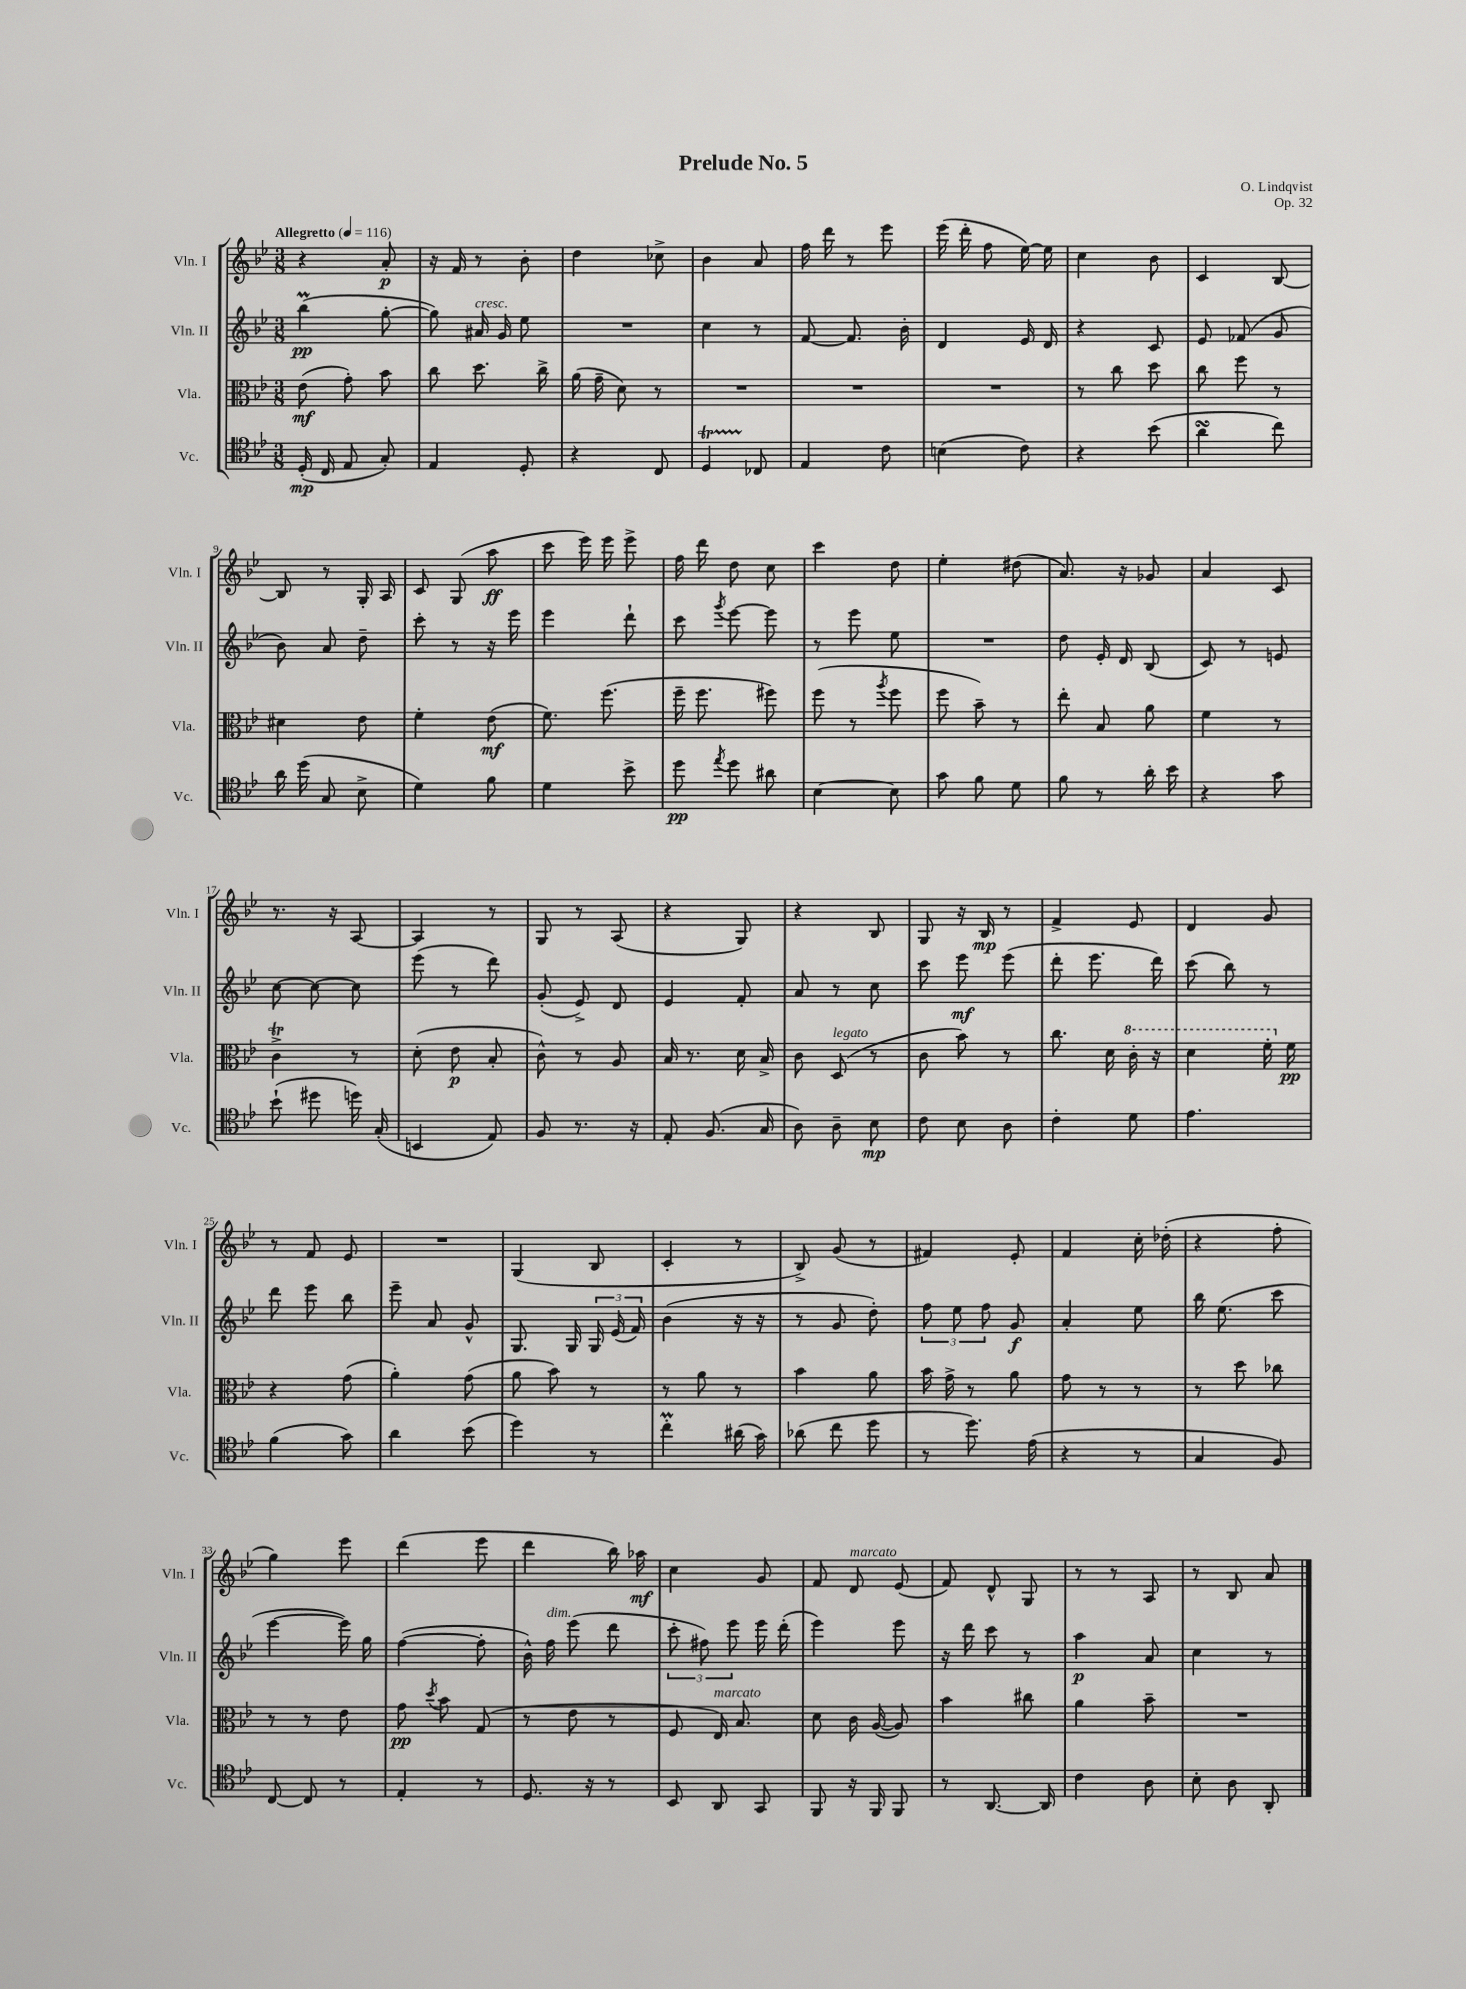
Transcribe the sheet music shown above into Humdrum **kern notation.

**kern	**dynam	**kern	**dynam	**kern	**dynam	**kern	**dynam
*part4	*part4	*part3	*part3	*part2	*part2	*part1	*part1
*staff4	*staff4	*staff3	*staff3	*staff2	*staff2	*staff1	*staff1
*I"Vc.	*	*I"Vla.	*	*I"Vln. II	*	*I"Vln. I	*
*I'Vc.	*	*I'Vla.	*	*I'Vln. II	*	*I'Vln. I	*
*clefC4	*	*clefC3	*	*clefG2	*	*clefG2	*
*k[b-e-]	*	*k[b-e-]	*	*k[b-e-]	*	*k[b-e-]	*
*M3/8	*	*M3/8	*	*M3/8	*	*M3/8	*
*MM116	*	*MM116	*	*MM116	*	*MM116	*
=1	=1	=1	=1	=1	=1	=1	=1
!	!	!	!	!	!	!LO:TX:a:B:t=Allegretto	!
(16D'/	mp	(8e-\	mf	(4bb-M\	pp	4r	.
16C/	.	.	.	.	.	.	.
8E-/	.	8g'\)	.	.	.	.	.
8G'/)	.	8b-\	.	[8gg'\	.	8a'/	p
=2	=2	=2	=2	=2	=2	=2	=2
4E-/	.	8cc\	.	8gg\])	.	16r	.
.	.	.	.	.	.	16f/	.
!	!	!	!	!LO:TX:a:i:t=cresc.	!	!	!
.	.	8.dd\	.	16a#X/	.	8r	.
.	.	.	.	16g/	.	.	.
8D'/	.	.	.	8ee-\	.	8b-'\	.
.	.	16cc^\	.	.	.	.	.
=3	=3	=3	=3	=3	=3	=3	=3
4r	.	(16a\	.	4.r	.	4dd\	.
.	.	16g~\	.	.	.	.	.
.	.	8d\)	.	.	.	.	.
8C/	.	8r	.	.	.	8cc-X^\	.
=4	=4	=4	=4	=4	=4	=4	=4
4Dt/	.	4.r	.	4cc\	.	4b-\	.
8C-X/	.	.	.	8r	.	8a/	.
=5	=5	=5	=5	=5	=5	=5	=5
4E-/	.	4.r	.	[8f/	.	16ff\	.
.	.	.	.	.	.	16ddd\	.
.	.	.	.	8.f/]	.	8r	.
8c\	.	.	.	.	.	8eee-\	.
.	.	.	.	16b-'\	.	.	.
=6	=6	=6	=6	=6	=6	=6	=6
(4Bn\	.	4.r	.	4d/	.	(16eee-\	.
.	.	.	.	.	.	16ddd'\	.
.	.	.	.	.	.	8ff\	.
8c\)	.	.	.	16e-/	.	[16ee-\)	.
.	.	.	.	16d/	.	16ee-\]	.
=7	=7	=7	=7	=7	=7	=7	=7
4r	.	8r	.	4r	.	4cc\	.
.	.	8cc\	.	.	.	.	.
(8b-\	.	8dd\	.	8c/	.	8b-\	.
=8	=8	=8	=8	=8	=8	=8	=8
4asSsS\	.	8cc\	.	8e-/	.	4c/	.
.	.	8ff\	.	(8f-X/	.	.	.
8cc\)	.	8r	.	8g/	.	[8B-/	.
!!LO:LB:g=z
=9	=9	=9	=9	=9	=9	=9	=9
16a\	.	4d#X\	.	8b-\)	.	8B-/]	.
(16dd\	.	.	.	.	.	.	.
8G/	.	.	.	8a/	.	8r	.
8B-^\	.	8e-\	.	8dd~\	.	16G'/	.
.	.	.	.	.	.	16A/	.
=10	=10	=10	=10	=10	=10	=10	=10
4d\)	.	4f'\	.	8ccc'\	.	8c/	.
.	.	.	.	8r	.	(8G/	.
8f\	.	(8e-\	mf	16r	.	8aa\	ff
.	.	.	.	16eee-\	.	.	.
=11	=11	=11	=11	=11	=11	=11	=11
4d\	.	8.f\)	.	4eee-\	.	8ccc\	.
.	.	.	.	.	.	16eee-\)	.
.	.	(8.ff\	.	.	.	16eee-\	.
8b-^\	.	.	.	8ddd`\	.	8eee-^\	.
=12	=12	=12	=12	=12	=12	=12	=12
8dd\	pp	16ff~\	.	8ccc\	.	16ff\	.
.	.	8.ff\	.	.	.	16ddd\	.
8qee-/	.	.	.	8qggg/	.	.	.
8dd\	.	.	.	[8eee-\	.	8dd\	.
8a#X\	.	8ff#X\)	.	8eee-\]	.	8cc\	.
=13	=13	=13	=13	=13	=13	=13	=13
[4B-\	.	(8ff\	.	8r	.	4ccc\	.
.	.	8r	.	8eee-\	.	.	.
.	.	8qaa/	.	.	.	.	.
8B-\]	.	8ff\	.	8ee-\	.	8dd\	.
=14	=14	=14	=14	=14	=14	=14	=14
8g\	.	8ff\	.	4.r	.	4ee-'\	.
8f\	.	8b-~\)	.	.	.	.	.
8d\	.	8r	.	.	.	(8dd#X\	.
=15	=15	=15	=15	=15	=15	=15	=15
8f\	.	8ee-'\	.	8dd\	.	8.a/)	.
8r	.	8B-/	.	16e-'/	.	.	.
.	.	.	.	16d/	.	16r	.
16a'\	.	8a\	.	(8B-/	.	8g-X/	.
16b-\	.	.	.	.	.	.	.
=16	=16	=16	=16	=16	=16	=16	=16
4r	.	4f\	.	8c/)	.	4a/	.
.	.	.	.	8r	.	.	.
8g\	.	8r	.	8en/	.	8c/	.
!!LO:LB:g=z
=17	=17	=17	=17	=17	=17	=17	=17
(8b-`\	.	4cT^\	.	[8cc\	.	8.r	.
8dd#X\	.	.	.	8cc\_	.	.	.
.	.	.	.	.	.	16r	.
16ddn\)	.	8r	.	8cc\]	.	[8A/	.
(16G'/	.	.	.	.	.	.	.
=18	=18	=18	=18	=18	=18	=18	=18
4BBn/	.	(8d'\	.	(8eee-\	.	4A/]	.
.	.	8e-\	p	8r	.	.	.
8E-/)	.	8B-'/	.	8ddd\)	.	8r	.
=19	=19	=19	=19	=19	=19	=19	=19
8F/	.	8c^^\)	.	(8g'/	.	8G/	.
8.r	.	8r	.	8e-^/)	.	8r	.
.	.	8A/	.	8d/	.	(8A/	.
16r	.	.	.	.	.	.	.
=20	=20	=20	=20	=20	=20	=20	=20
8E-'/	.	16B-/	.	4e-/	.	4r	.
.	.	8.r	.	.	.	.	.
(8.F/	.	.	.	.	.	.	.
.	.	16d\	.	8f'/	.	8G/)	.
16G/	.	16B-^/	.	.	.	.	.
=21	=21	=21	=21	=21	=21	=21	=21
8A\)	.	8c\	.	8a/	.	4r	.
!	!	!LO:TX:a:i:t=legato	!	!	!	!	!
8A~\	.	(8D/	.	8r	.	.	.
8B-\	mp	8r	.	8cc\	.	8B-/	.
=22	=22	=22	=22	=22	=22	=22	=22
8c\	.	8c\	.	8ccc\	.	8G/	.
8B-\	.	8b-\)	.	8eee-\	mf	16r	.
.	.	.	.	.	.	16B-/	mp
8A\	.	8r	.	(8eee-\	.	8r	.
=23	=23	=23	=23	=23	=23	=23	=23
4c'\	.	8.cc\	.	8ddd'\	.	4f^/	.
.	.	.	.	8.eee-\	.	.	.
.	.	16d\	.	.	.	.	.
*	*	*8va	*	*	*	*	*
8d\	.	16cc'\	.	.	.	8e-/	.
.	.	16r	.	16ddd\)	.	.	.
=24	=24	=24	=24	=24	=24	=24	=24
4.e-\	.	4dd\	.	(8ccc\	.	4d/	.
.	.	.	.	8bb-\)	.	.	.
.	.	16ff'\	.	8r	.	8g/	.
*	*	*X8va	*	*	*	*	*
.	.	16f\	pp	.	.	.	.
!!LO:LB:g=z
=25	=25	=25	=25	=25	=25	=25	=25
(4f\	.	4r	.	8ddd\	.	8r	.
.	.	.	.	8eee-\	.	8f/	.
8g\)	.	(8g\	.	8bb-\	.	8e-/	.
=26	=26	=26	=26	=26	=26	=26	=26
4a\	.	4a'\)	.	8eee-~\	.	4.r	.
.	.	.	.	8a/	.	.	.
(8b-\	.	(8g\	.	8g^^/	.	.	.
=27	=27	=27	=27	=27	=27	=27	=27
4dd\)	.	8a\	.	8.G/	.	(4G/	.
.	.	8b-\)	.	.	.	.	.
.	.	.	.	16G/	.	.	.
8r	.	8r	.	24G/	.	8B-/	.
.	.	.	.	(24e-/	.	.	.
.	.	.	.	24f/)	.	.	.
=28	=28	=28	=28	=28	=28	=28	=28
4ccM'\	.	8r	.	(4b-\	.	4c'/	.
.	.	8a\	.	.	.	.	.
(16a#X\	.	8r	.	16r	.	8r	.
16g\)	.	.	.	16r	.	.	.
=29	=29	=29	=29	=29	=29	=29	=29
(8a-X\	.	4b-\	.	8r	.	8B-^/)	.
8cc\	.	.	.	8g/	.	(8g/	.
8dd\	.	8a\	.	8dd'\)	.	8r	.
=30	=30	=30	=30	=30	=30	=30	=30
8r	.	16b-\	.	12ff\	.	4f#X/)	.
.	.	16g^\	.	.	.	.	.
.	.	.	.	12ee-\	.	.	.
8.dd\)	.	8r	.	.	.	.	.
.	.	.	.	12ff\	.	.	.
.	.	8a\	.	8g/	f	8e-'/	.
(16e-\	.	.	.	.	.	.	.
=31	=31	=31	=31	=31	=31	=31	=31
4r	.	8g\	.	4a'/	.	4f/	.
.	.	8r	.	.	.	.	.
8r	.	8r	.	8ee-\	.	16cc'\	.
.	.	.	.	.	.	(16dd-X'\	.
=32	=32	=32	=32	=32	=32	=32	=32
4G/	.	8r	.	16bb-\	.	4r	.
.	.	.	.	(8.ee-\	.	.	.
.	.	8dd\	.	.	.	.	.
8F/)	.	8cc-X\	.	8ccc\	.	8ff'\	.
!!LO:LB:g=z
=33	=33	=33	=33	=33	=33	=33	=33
[8C/	.	8r	.	[4eee-\	.	4gg\)	.
8C/]	.	8r	.	.	.	.	.
8r	.	8e-\	.	16eee-\])	.	8eee-\	.
.	.	.	.	16gg\	.	.	.
=34	=34	=34	=34	=34	=34	=34	=34
4E-'/	.	8g\	pp	([4ff\	.	(4ddd\	.
.	.	8qdd/	.	.	.	.	.
.	.	8b-\	.	.	.	.	.
8r	.	(8G/	.	8ff'\]	.	8eee-\	.
=35	=35	=35	=35	=35	=35	=35	=35
8.D/	.	8r	.	16b-^^\)	.	4ddd\	.
!	!	!	!	!LO:TX:a:i:t=dim.	!	!	!
.	.	.	.	16ff\	.	.	.
.	.	8e-\	.	(8eee-\	.	.	.
16r	.	.	.	.	.	.	.
8r	.	8r	.	8ddd\	.	16bb-\)	.
.	.	.	.	.	.	16aa-X\	mf
=36	=36	=36	=36	=36	=36	=36	=36
8BB-/	.	8F/	.	12ccc'\	.	4cc\	.
.	.	.	.	12ff#X\)	.	.	.
!	!	!LO:TX:a:i:t=marcato	!	!	!	!	!
8AA/	.	16E-/)	.	.	.	.	.
.	.	.	.	12eee-\	.	.	.
.	.	8.B-/	.	.	.	.	.
8GG/	.	.	.	16eee-\	.	8g/	.
.	.	.	.	(16ddd'\	.	.	.
=37	=37	=37	=37	=37	=37	=37	=37
8FF/	.	8d\	.	4eee-\)	.	8f/	.
!	!	!	!	!	!	!LO:TX:a:i:t=marcato	!
16r	.	16c\	.	.	.	8d/	.
16FF/	.	([16A/	.	.	.	.	.
8FF/	.	8A/])	.	8eee-\	.	(8e-/	.
=38	=38	=38	=38	=38	=38	=38	=38
8r	.	4b-\	.	16r	.	8f/)	.
.	.	.	.	16ddd\	.	.	.
[8.AA/	.	.	.	8ccc\	.	8d^^/	.
.	.	8cc#X\	.	8r	.	8G/	.
16AA/]	.	.	.	.	.	.	.
=39	=39	=39	=39	=39	=39	=39	=39
4c\	.	4a\	.	4aa\	p	8r	.
.	.	.	.	.	.	8r	.
8A\	.	8b-~\	.	8a/	.	8A/	.
=40	=40	=40	=40	=40	=40	=40	=40
8B-'\	.	4.r	.	4cc\	.	8r	.
8A\	.	.	.	.	.	8B-/	.
8AA'/	.	.	.	8r	.	8a/	.
==	==	==	==	==	==	==	==
*-	*-	*-	*-	*-	*-	*-	*-
